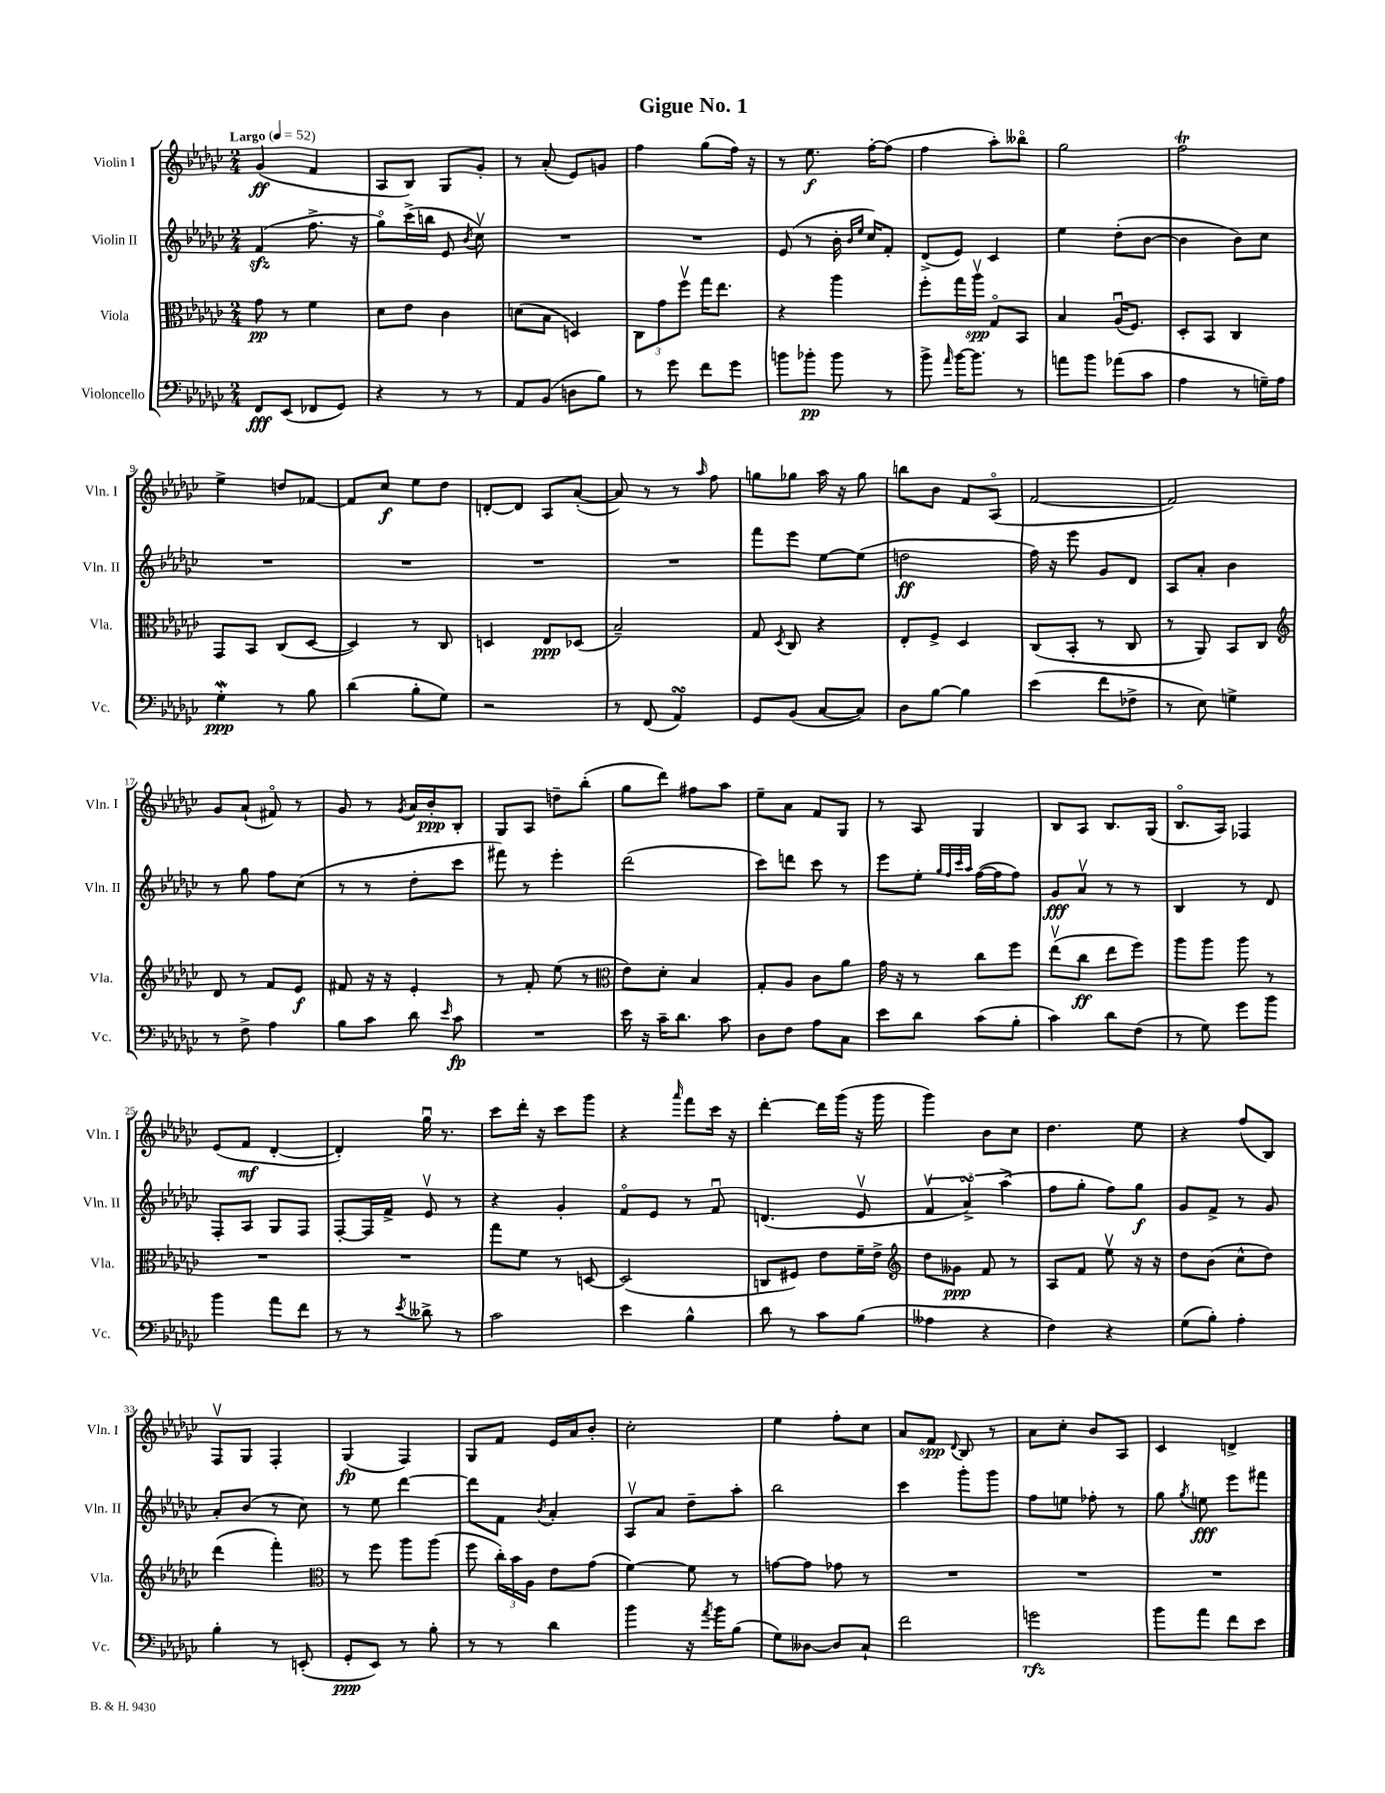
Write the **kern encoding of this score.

**kern	**kern	**kern	**kern
*staff4	*staff3	*staff2	*staff1
*clefF4	*clefC3	*clefG2	*clefG2
*k[b-e-a-d-g-c-]	*k[b-e-a-d-g-c-]	*k[b-e-a-d-g-c-]	*k[b-e-a-d-g-c-]
*M2/4	*M2/4	*M2/4	*M2/4
*MM52	*MM52	*MM52	*MM52
8FF	8g-	(4f	(4g-
(8EE-	8r	.	.
8FF-	4f	8.ff^	4f
8GG-)	.	.	.
.	.	16r	.
=	=	=	=
4r	8d-	8gg-o)	8A-
.	8e-	(16ccc-^	8B-)
.	.	16bb	.
8r	4c-	8e-	8G-
.	.	8qb-	.
8r	.	8cc-v)	8g-'
=	=	=	=
8AA-	(8d	2r	8r
(8BB-	8B-	.	(8a-'
8D	4D)	.	8e-)
8B-)	.	.	8g
=	=	=	=
8r	12C-	2r	4ff
.	12g-	.	.
8g-	.	.	.
.	12ffv	.	.
8f	16gg-	.	(8gg-
.	8.ee-	.	.
8g-	.	.	16ff)
.	.	.	16r
=	=	=	=
8b	4r	(8e-	8r
8b-'	.	8r	8.ee-
8b-	4aa-	16b-'	.
.	.	16qqb-	.
.	.	16qqee-	.
.	.	16cc-)	[16ff'
8r	.	8f'	(8ff]
=	=	=	=
8b-^	8ff'	(8d-^	4ff
16qqa-	.	.	.
[16b-	16gg-	8e-)	.
8.b-]	16aa-v	.	.
.	8G-o	4c-	8aa-')
8r	8BB-	.	8bb--o
=	=	=	=
8a	4B-	4ee-	2gg-
8b-	.	.	.
(8a-	(16A-u	(8dd-'	.
.	8.F)	.	.
8c-	.	[8b-	.
=	=	=	=
4A-	8D-'	4b-]	2ff
.	8BB-	.	.
8r	4C-	8b-)	.
16G~)	.	8cc-	.
16A-	.	.	.
=	=	=	=
4G-'	8GG-	2r	4ee-^
.	8BB-	.	.
8r	(8C-	.	8dd
8B-	[8D-	.	[8f-
=	=	=	=
(4d-	4D-])	2r	8f-]
.	.	.	8cc-
8B-'	8r	.	8ee-
8G-)	8C-	.	8dd-
=	=	=	=
2r	4D	2r	[8d'
.	.	.	8d]
.	8E-	.	8A-
.	(8D-	.	([8a-'
=	=	=	=
8r	2B-~)	2r	8a-])
(8FF	.	.	8r
4AA-)	.	.	8r
.	.	.	16qqaa-
.	.	.	8ff
=	=	=	=
8GG-	8G-	8fff	8gg
.	8qD-	.	.
(8BB-	8C-	8eee-	8gg-
[8C-	4r	[8ee-	16aa-
.	.	.	16r
8C-])	.	(8ee-]	8gg-
=	=	=	=
8D-	8E-'	2dd	8bb
[8B-	8F^	.	8b-
4B-]	4D-	.	8f
.	.	.	(8A-o
=	=	=	=
(4e-	(8C-	16ff)	[2f
.	.	16r	.
.	8BB-'	8eee-	.
8f	8r	8g-	.
8F-^	8C-	8d-	.
=	=	=	=
8r	8r	8A-	2f])
8E-)	8AA-)	8a-'	.
4G^	8BB-	4b-	.
.	8C-	.	.
=	=	=	=
*	*clefG2	*	*
8r	8d-	8r	8g-
8F^	8r	8gg-	(8a-`
4A-	8f	8ff	8f#o)
.	8e-	(8cc-	8r
=	=	=	=
8B-	8f#	8r	8g-
8c-	16r	8r	8r
.	16r	.	.
.	.	.	8qg-
8d-	4e-'	8dd-'	16a-
.	.	.	16b-'
16qqe-	.	.	.
8c-	.	8ccc-	8B-'
=	=	=	=
2r	8r	8fff#)	8G-
.	8f'	8r	8A-
.	(8ee-	4eee-'	8dd~
.	8r	.	(8bb-'
=	=	=	=
*	*clefC3	*	*
16e-	8e-)	(2ddd-	8gg-
16r	.	.	.
16c-~	8d-'	.	8ddd-)
8.d-	.	.	.
.	4B-	.	8ff#
8c-	.	.	8aa-
=	=	=	=
8D-	8G-'	8ccc-)	8ee-~
8F	8A-	8ddd	8a-
8A-	8c-	8ccc-	8f
8C-	8a-	8r	8G-
=	=	=	=
8e-	16g-	8eee-	8r
.	16r	.	.
8d-	8r	8ee-'	8A-
.	.	32qqgg-	.
.	.	32qqff	.
.	.	32qqccc-	.
.	.	32qqaa-	.
(8c-	8cc-	([16ff	4G-
.	.	16ff]	.
8B-'	8ff	8ff)	.
=	=	=	=
4c-)	(8ee-v	8g-	8B-
.	8cc-	8a-v	8A-
8d-	8ee-	8r	8.B-
(8F	8ff)	8r	.
.	.	.	(16G-
=	=	=	=
8r	8aa-	4B-	8.B-o
8G-)	8aa-	.	.
.	.	.	16A-)
8g-	8aa-	8r	4F-
8b-	8r	8d-	.
=	=	=	=
4b-	2r	8F'	(8e-
.	.	8A-	8f
8a-	.	8G-	[4d-'
8f	.	8F	.
=	=	=	=
8r	2r	[8F'	4d-'])
8r	.	16F]	.
.	.	16f^	.
8qe-	.	.	.
8d--^	.	8e-v	16gg-u
.	.	.	8.r
8r	.	8r	.
=	=	=	=
2c-	8gg-	4r	8ccc-
.	8f	.	16ddd-'
.	.	.	16r
.	8r	4g-'	8ccc-
.	[8D	.	8ggg-
=	=	=	=
4e-	(2D]	8fo	4r
.	.	8e-	.
.	.	.	16qqaaa-
4B-^^	.	8r	8fff
.	.	8fu	16ccc-
.	.	.	16r
=	=	=	=
8d-	8C	(4.d	[4ddd-'
8r	8F#)	.	.
8c-	8e-	.	16ddd-]
.	.	.	(16ggg-
(8B-	16f~	8e-v	16r
.	16e-^	.	16ggg-
=	=	=	=
*	*clefG2	*	*
4A--	8dd-	6fv	4ggg-)
.	8g--	.	.
.	.	6a-^)	.
4r	8f	.	8b-
.	.	(6aa-^	.
.	8r	.	8cc-
=	=	=	=
4F)	8A-	8ff	4.dd-
.	8f	8gg-'	.
4r	8ee-v	8ff)	.
.	16r	8gg-	8ee-
.	16r	.	.
=	=	=	=
(8G-	8dd-	8g-	4r
8B-')	(8b-	8f^	.
4A-'	8cc-^^	8r	(8ff
.	8dd-)	8g-	8B-)
=	=	=	=
4B-'	(4ddd-	8a-'	8Fv
.	.	(8b-	8G-
8r	4fff')	8r	4F'
(8EE'	.	8cc-)	.
=	=	=	=
*	*clefC3	*	*
8GG-'	8r	8r	(4G-
8EE-)	8ff	8ee-	.
8r	8aa-	[4ddd-	4F)
8B-'	(8aa-	.	.
=	=	=	=
8r	8ff	8ddd-]	8G-
8r	24cc-')	8f	8f
.	24b-	.	.
.	24A-	.	.
.	.	8qb-	.
4d-	8e-	4a-'	16e-
.	.	.	16a-
.	(8g-	.	8b-'
=	=	=	=
4b-	[4f)	8A-v	2cc-'
.	.	8a-	.
16r	8f]	8dd-~	.
8qa-	.	.	.
16b-	.	.	.
(8B-	8r	8aa-'	.
=	=	=	=
8G-)	[8g	2bb-	4ee-
[8D--	8g]	.	.
8D--]	8g-	.	8ff'
8C-`	8r	.	8cc-
=	=	=	=
2f	2r	4ccc-	8a-
.	.	.	8f
.	.	.	8qqd-
.	.	8ggg-'	8B-
.	.	8ggg-	8r
=	=	=	=
2g	2r	8ff	8a-
.	.	8ee	8cc-'
.	.	8ff-'	8b-
.	.	8r	8A-
=	=	=	=
8b-	2r	8gg-	4c-
.	.	8qgg-	.
8a-	.	8ee	.
8f	.	8eee-	4d^
8e-	.	8fff#	.
==	==	==	==
*-	*-	*-	*-
